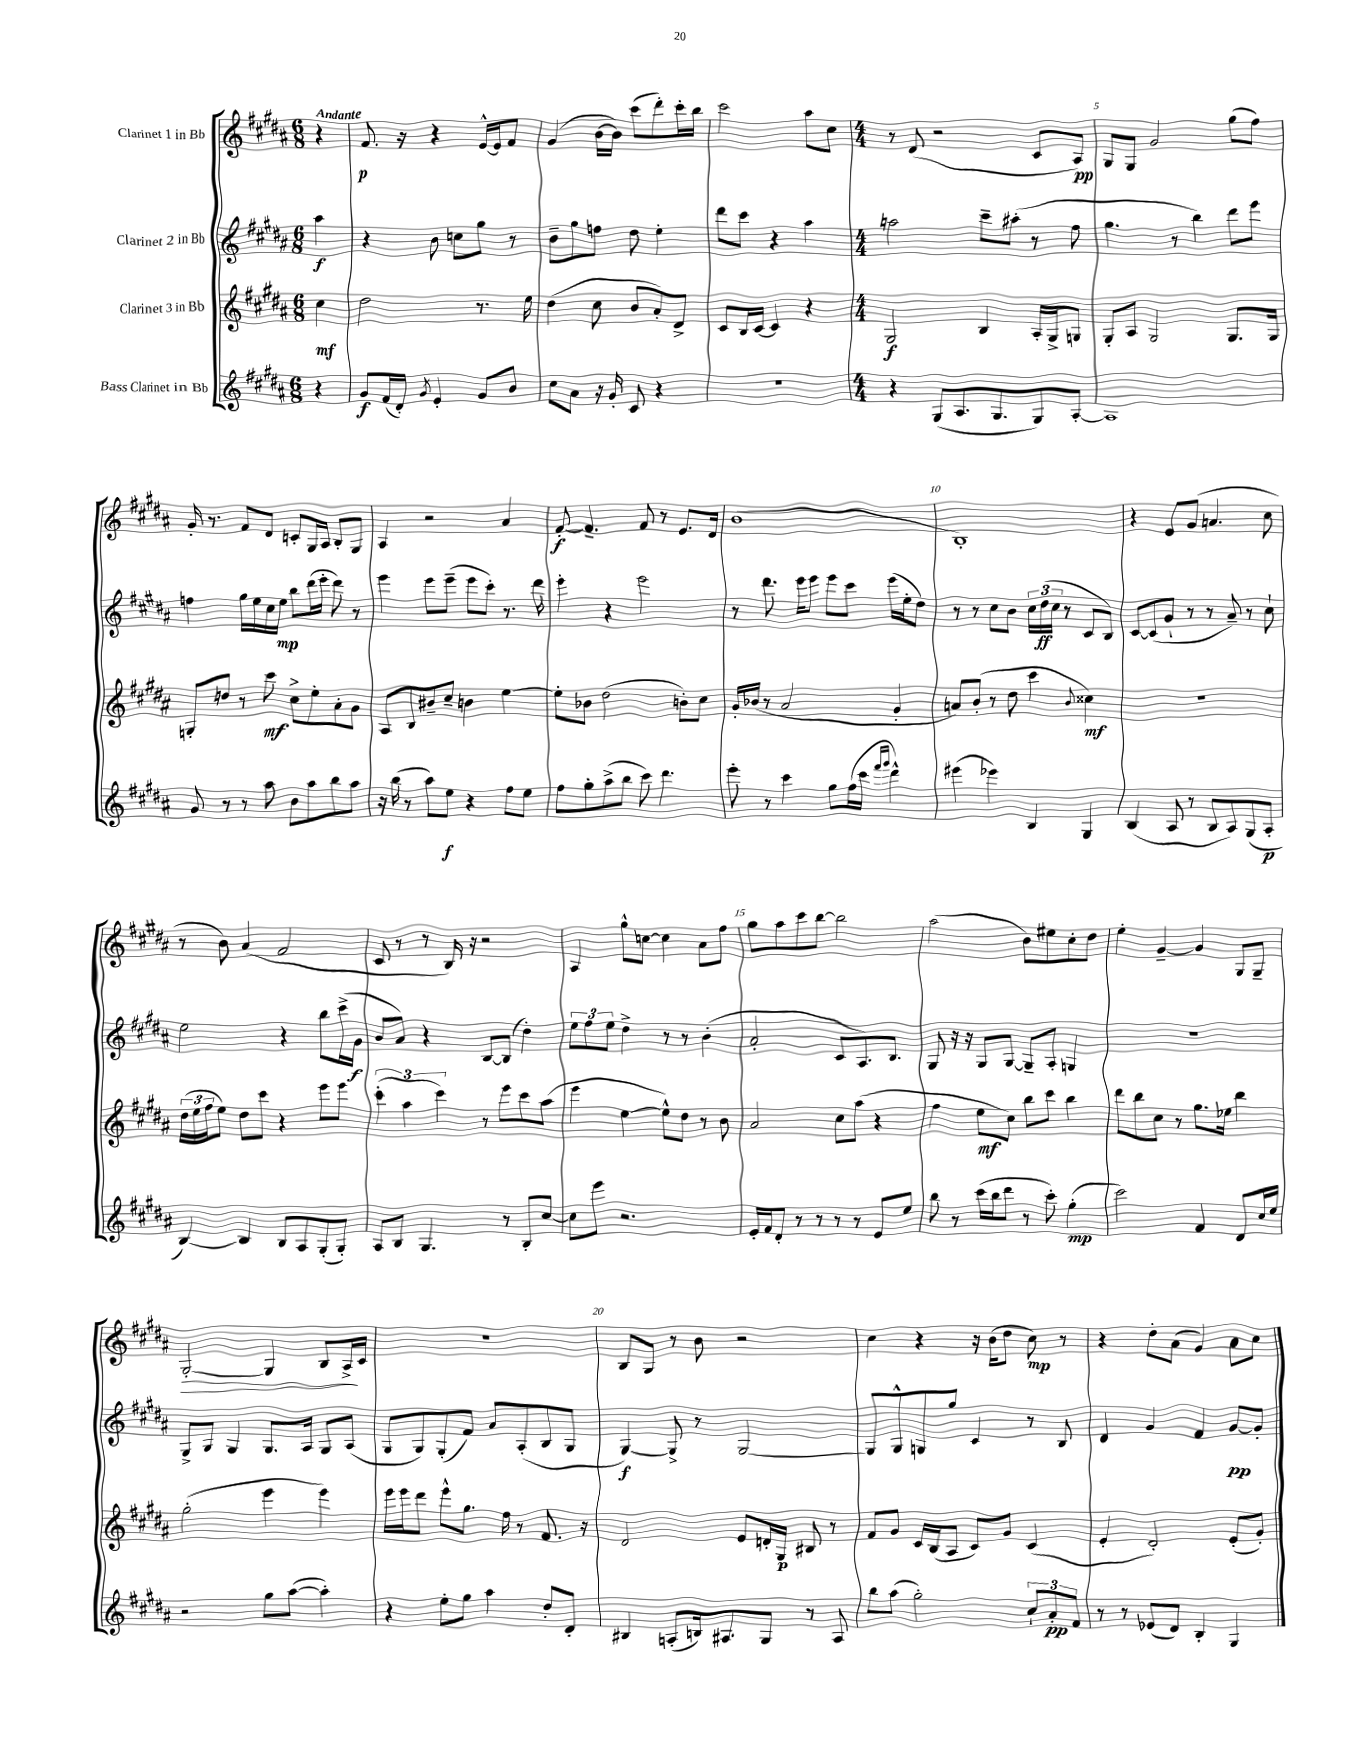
<<
\new StaffGroup <<
\new Staff = "s0" \with { instrumentName = "Clarinet 1 in Bb" } {
    \clef treble \key b \major \numericTimeSignature \time 6/8 \partial 4 \tempo "Andante"
    r4 |
    fis'8.\p r16 r4 e'16~-^ e'16 fis'8 |
    gis'4( b'16~ b'16) cis'''8( dis'''8-.) cis'''16-. b''16 |
    cis'''2 ais''8 cis''8 |
    \numericTimeSignature \time 4/4 r8 dis'8( r2 cis'8 ais8\pp) |
    gis8 gis8 gis'2 gis''8( fis''8) |
    gis'16-. r8. fis'8 dis'8 c'8-. gis16 ais16 b8-. gis8 |
    ais4 r2 ais'4 |
    fis'8~-.\f fis'4.-- fis'8 r8 e'8. dis'16 |
    b'1( |
    b1-.) |
    r4 e'8 gis'8( a'4. cis''8 |
    r8 b'8) ais'4( fis'2 |
    cis'8 r8 r8 b16) r16 r2 |
    ais4 gis''8-^ c''8~ c''4 ais'8 fis''8 |
    gis''8 ais''8 cis'''8 b''8~ b''2 |
    ais''2( b'8) eis''8 cis''8-. dis''8 |
    e''4-. gis'4~-- gis'4 gis8 gis8-- |
    gis2~-.\> gis4 b8 ais16->\! cis'16 |
    R1 |
    b8 gis8 r8 b'8 r2 |
    cis''4 r4 r16 b'16( dis''8 cis''8\mp) r8 |
    r4 dis''8-. ais'8( gis'4) ais'8 cis''8 \bar "|." |
}
\new Staff = "s1" \with { instrumentName = "Clarinet 2 in Bb" } {
    \clef treble \key b \major \numericTimeSignature \time 6/8 \partial 4
    ais''4\f |
    r4 b'8 c''8 gis''8 r8 |
    b'8-- gis''8 f''8 dis''8 e''4-. |
    dis'''8 cis'''8 r4 ais''4 |
    \numericTimeSignature \time 4/4 a''2 cis'''8-- ais''8-.( r8 fis''8 |
    gis''4. r8 b''4) dis'''8 e'''8 |
    f''4 gis''16 e''16 cis''16 e''16\mp b''8 dis'''16( e'''16-. dis'''8) r8 |
    e'''4 e'''8 e'''8--( e'''8 cis'''8-.) r8. dis'''16 |
    e'''4-. r4 e'''2 |
    r8 dis'''8. e'''16 e'''8 e'''8 cis'''8 e'''16( e''16-. dis''8) |
    r8 r8 cis''8 b'8 \tuplet 3/2 { cis''16 dis''16\ff( cis''16 } r8 cis'8 b8) |
    cis'8~ cis'8( gis'8-! r8 r8 ais'8--) r8 cis''8-! |
    e''2 r4 b''8 cis'''16->( gis'16\f |
    b'8 ais'8) r4 b8~ b8( dis''4-.) |
    \tuplet 3/2 { e''8 fis''8 e''8 } dis''4-> r8 r8 b'4-.( |
    ais'2-. cis'8 ais8.) b8. |
    gis8 r16 r16 gis8 gis8~ gis8-- ais8-. g4 |
    R1 |
    gis8-> gis8 gis4 gis8. ais16 gis8 ais8( |
    gis8 gis8) gis8-.( fis'8) ais'8 ais8-.( b8 gis8 |
    gis4~\f) gis8-> r8 gis2~ |
    gis8 gis8-^ g8 gis''8 cis'4 r8 b8 |
    dis'4 gis'4 fis'4 gis'8~\pp gis'8-. \bar "|." |
}
\new Staff = "s2" \with { instrumentName = "Clarinet 3 in Bb" } {
    \clef treble \key b \major \numericTimeSignature \time 6/8 \partial 4
    cis''4\mf |
    dis''2 r8. e''16 |
    dis''4( cis''8 b'8 ais'8-.) dis'8-> |
    cis'8 b16 cis'16~ cis'4 r4 |
    \numericTimeSignature \time 4/4 gis2\f b4 ais16-. gis16-> g8 |
    gis8-. ais8 gis2 gis8. gis16 |
    g8-. d''8 r8 cis'''8\mf cis''8-> e''8-. ais'8-. gis'8 |
    ais8 b8 bis'8-- cis''8-- b'4 e''4~ |
    e''8-. bes'8 dis''2( b'8-.) cis''8 |
    gis'16-. bes'16( r8 ais'2 gis'4-. |
    a'8) b'8-.( r8 dis''8 cis'''4 \appoggiatura { b'8 } cisis''4\mf) |
    R1 |
    \tuplet 3/2 { dis''16( e''16 fis''16 } e''8) dis''8 cis'''8 r4 e'''8 e'''8 |
    \tuplet 3/2 { cis'''4-.( ais''4 cis'''4) } r8 e'''8 cis'''8 ais''8( |
    e'''4 e''4~ e''8-^) dis''8 r8 b'8 |
    ais'2 cis''8 ais''8( r4 |
    fis''4 e''8\mf cis''8) b''8 cis'''8 b''4 |
    dis'''8 b''8 cis''8 r8 gis''8. ees''16 b''4 |
    gis''2-.( e'''4 e'''4) |
    e'''16 e'''16 dis'''8 e'''8-^ gis''8. fis''16 r8 fis'8. r16 |
    dis'2 e'8 d'16-. gis16\p bis8 r8 |
    fis'8 gis'8 cis'16 b16( ais8 cis'8) gis'8 cis'4( |
    e'4-. dis'2-.) e'8-.( gis'8-.) \bar "|." |
}
\new Staff = "s3" \with { instrumentName = "Bass Clarinet in Bb" } {
    \clef treble \key b \major \numericTimeSignature \time 6/8 \partial 4
    r4 |
    gis'8\f fis'16( dis'16-.) \acciaccatura { gis'8 } e'4-. gis'8 b'8 |
    cis''8 ais'8 r16 gis'16-. cis'8 r4 |
    R2. |
    \numericTimeSignature \time 4/4 r4 gis8( ais8. gis8. gis8) ais8~-. |
    ais1 |
    gis'8 r8 r8 ais''8 b'8 ais''8 b''8 ais''8 |
    r16 b''16( r8 ais''8) e''8\f r4 fis''8 e''8 |
    fis''8 gis''8-. ais''8->( b''8 cis'''8) dis'''4. |
    e'''8-. r8 cis'''4 gis''8 fis''16( cis'''16 \grace { fis'''16 gis'''16 } dis'''4-^) |
    eis'''4( ees'''4) b4 gis4 |
    b4( ais8 r8 b8 ais8) gis8( ais8-.\p |
    b4~) b4 b8 ais8 gis8-.( gis8-.) |
    ais8 b8 gis4. r8 b8-. cis''8~ |
    cis''8 e'''8 r2. |
    e'16-. fis'16 dis'8-. r8 r8 r8 r8 e'8 e''8 |
    b''8 r8 cis'''16( b''16 dis'''8 r8 cis'''8-.) gis''4-.\mp( |
    cis'''2) fis'4 dis'8 cis''16 e''16 |
    r2 gis''8 ais''8~( ais''4-.) |
    r4 e''8-. gis''8 ais''4 dis''8-. dis'8-. |
    bis4 a8-.( b16) ais8. gis8 r8 ais8 |
    b''8 ais''8( gis''2-.) \tuplet 3/2 { cis''8-! ais'8-.\pp fis'8 } |
    r8 r8 ees'8( dis'8) b4-. gis4 \bar "|." |
}
>>
>>
\layout { \context { \Score \override BarNumber.break-visibility = ##(#f #t #t) barNumberVisibility = #(every-nth-bar-number-visible 5) } }
